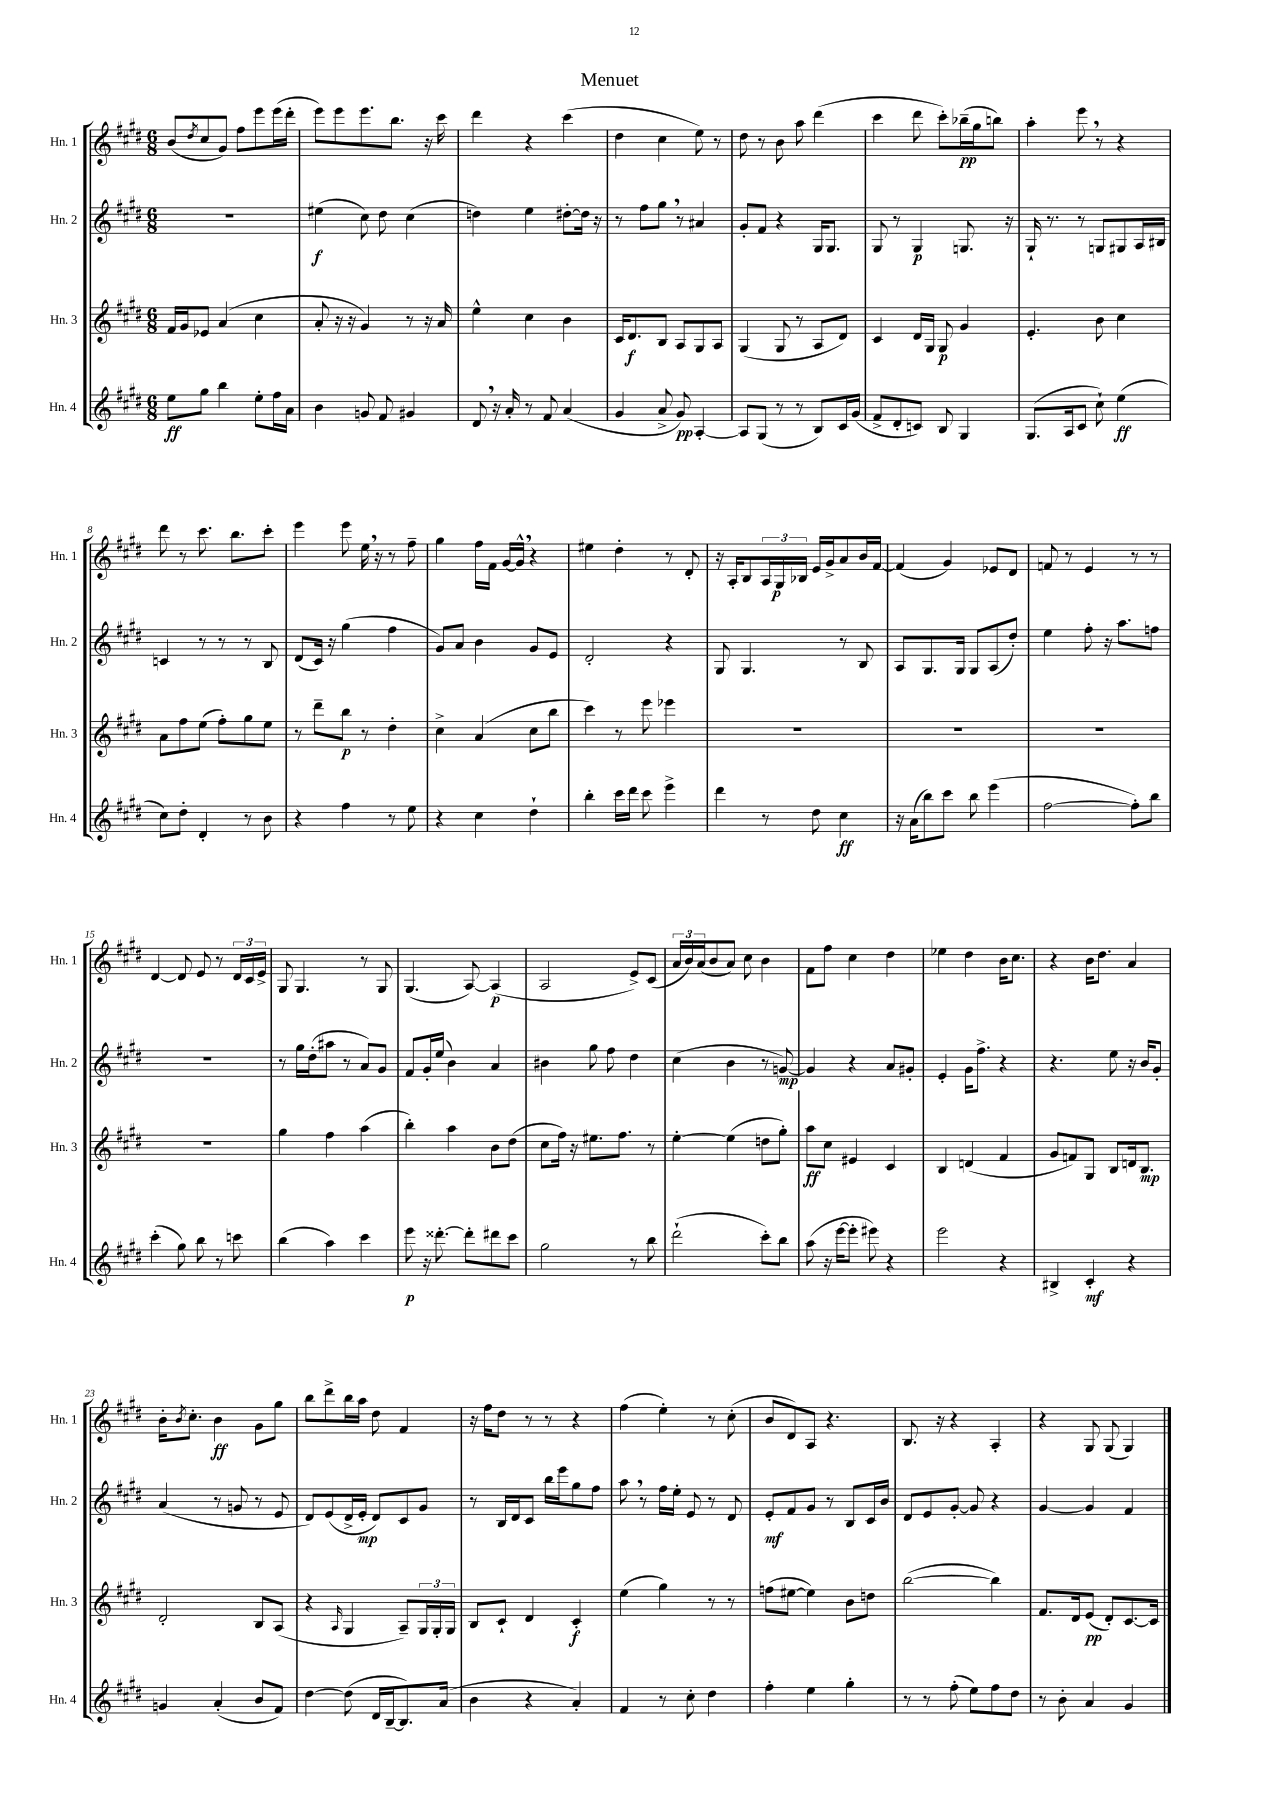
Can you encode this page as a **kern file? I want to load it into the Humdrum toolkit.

**kern	**kern	**kern	**kern
*staff4	*staff3	*staff2	*staff1
*clefG2	*clefG2	*clefG2	*clefG2
*k[f#c#g#d#]	*k[f#c#g#d#]	*k[f#c#g#d#]	*k[f#c#g#d#]
*M6/8	*M6/8	*M6/8	*M6/8
8ee\L	16f#/LL	2.r	(8b/L
.	16g#/J	.	.
.	.	.	8qdd#/
8gg#\J	8e-/J	.	8cc#/
4bb\	(4a/	.	8g#/J)
.	.	.	8ff#\L
8ee'\L	4cc#\	.	8eee\
16ff#\L	.	.	(16eee\L
16a\JJ	.	.	16ddd#'\JJ
=	=	=	=
4b\	8a'/	(4ee#\	8eee\L)
.	16r	.	8eee\
.	16r	.	.
8g/	4g#/)	8cc#\)	8.eee\
8f#/	.	8dd#\	.
.	.	.	8.bb\J
4g#/	8r	(4cc#\	.
.	16r	.	16r
.	16a/	.	16ccc#\
=	=	=	=
8d#/	4ee^^\	4dd\)	4ddd#\
16r	.	.	.
16a'/	.	.	.
8r	4cc#\	4ee\	4r
8f#/	.	.	.
(4a/	4b\	[8dd#'\L	(4ccc#\
.	.	16dd#\]Jk	.
.	.	16r	.
=	=	=	=
4g#/	16c#/LK	8r	4dd#\
.	8.d#/	.	.
.	.	8ff#\L	.
8a^/	8B/J	8gg#\J	4cc#\
8g#/)	8A/L	8r	.
[4A'/	8G#/	4a#/	8ee\)
.	8A/J	.	8r
=	=	=	=
8A/]L	(4G#/	8g#'/L	8dd#\
(8G#/J	.	8f#/J	8r
8r	8G#/	4r	8b\
8r	8r	.	8aa\
8B/L)	8A/L	16G#/LK	(4ddd#\
.	.	8.G#/J	.
16c#/L	8d#/J)	.	.
(16g#/JJ	.	.	.
=	=	=	=
8f#^/L	4c#/	8G#/	4ccc#\
8d#'/	.	8r	.
8c/J)	16d#/LL	4G#/	8ddd#\
.	16G#/JJ	.	.
8B/	8G#/	.	8ccc#'\L)
4G#/	4g#/	8.G/	(16bb-~\L
.	.	.	16gg#\J
.	.	.	8bb\J)
.	.	16r	.
=	=	=	=
(8.G#/L	4.e'/	16G#`/	4aa'\
.	.	8.r	.
16A/k	.	.	.
8c#/J	.	8r	8eee\
8cc#`\)	8b\	8G/L	8r
(4ee\	4cc#\	8G#/	4r
.	.	16A/L	.
.	.	16B#/JJ	.
=	=	=	=
8cc#\L)	8a\L	4c/	8ddd#\
8dd#'\J	8ff#\	.	8r
4d#'/	(8ee\J	8r	8.ccc#\
.	8ff#'\L)	8r	.
.	.	.	8.bb\L
8r	8gg#\	8r	.
8b\	8ee\J	8B/	8ccc#'\J
=	=	=	=
4r	8r	(8d#/L	4eee\
.	8ddd#~\L	16c#/Jk)	.
.	.	16r	.
4ff#\	8bb\J	(4gg#\	8eee\
.	8r	.	16ee\
.	.	.	16r
8r	4dd#'\	4ff#\	8r
8ee\	.	.	8ff#~\
=	=	=	=
4r	4cc#^\	8g#/L)	4gg#\
.	.	8a/J	.
4cc#\	(4a/	4b\	16ff#\LL
.	.	.	16f#\JJ
.	.	.	[16g#/LL
.	.	.	16g#^^/]JJ
4dd#`\	8cc#\L	8g#/L	4r
.	8bb\J	8e/J	.
=	=	=	=
4bb'\	4ccc#\)	2d#'/	4ee#\
16ccc#\LL	8r	.	4dd#'\
16ddd#\JJ	.	.	.
8ccc#\	8eee\	.	.
4eee^\	4eee-\	4r	8r
.	.	.	8d#'/
=	=	=	=
4ddd#\	2.r	8G#/	16r
.	.	.	16A'/LK
.	.	4.G#/	8B/
8r	.	.	24A/L
.	.	.	24G#/
.	.	.	24B-/JJ
8dd#\	.	.	16e/LL
.	.	.	16g#^/J
4cc#\	.	8r	8a/
.	.	8B/	16b/L
.	.	.	[16f#/JJ
=	=	=	=
16r	2.r	8A/L	(4f#/]
(16a\LK	.	.	.
8bb\)	.	8.G#/	.
8ccc#\J	.	.	4g#/)
.	.	16G#/Jk	.
8bb\	.	8G#/L	.
(4eee\	.	(8A/	8e-/L
.	.	8dd#'/J)	8d#/J
=	=	=	=
[2ff#\	2.r	4ee\	8f/
.	.	.	8r
.	.	8ff#'\	4e/
.	.	16r	.
.	.	8.aa\L	.
8ff#'\]L)	.	.	8r
8bb\J	.	8ff\J	8r
=	=	=	=
(4ccc#'\	2.r	2.r	[4d#/
8gg#\)	.	.	8d#/]
8bb\	.	.	8e/
8r	.	.	8r
8ccc\	.	.	24d#/LL
.	.	.	24c#/
.	.	.	24e^/JJ
=	=	=	=
(4bb\	4gg#\	8r	8G#/
.	.	16gg#\LL	4.G#/
.	.	(16dd#'\J	.
4aa\)	4ff#\	8aa#\J	.
.	.	8r	.
4ccc#\	(4aa\	8a/L)	8r
.	.	8g#/J	8G#/
=	=	=	=
8eee\	4bb'\)	8f#/L	(4.G#/
16r	.	16g#'/L	.
[8.ddd##'\	.	(16ee/JJ	.
.	4aa\	4b\)	.
8ddd##'\]L	.	.	[8A/)
8ddd#\	8b\L	4a/	(4A/]
8ccc#\J	(8dd#\J	.	.
=	=	=	=
2gg#\	8cc#\L	4b#\	2A/
.	16ff#\Jk)	.	.
.	16r	.	.
.	8.ee#\L	8gg#\	.
.	.	8ff#\	.
.	8.ff#\J	.	.
8r	.	4dd#\	8e^/L)
8bb\	8r	.	(8c#/J
=	=	=	=
(2ddd#`\	[4ee'\	(4cc#\	24a/LL
.	.	.	24b/)
.	.	.	(24a/J
.	.	.	8b/
.	(4ee\]	4b\	8a/J)
.	.	.	8cc#\
8ccc#'\L)	8dd\L	8r	4b\
8bb\J	8gg#'\J)	[8g/)	.
=	=	=	=
(8aa\	8aa\L	4g/]	8f#\L
16r	8cc#\J	.	8ff#\J
[16eee\LK	.	.	.
8eee'\]J	4e#/	4r	4cc#\
8eee#\)	.	.	.
4r	4c#/	8a/L	4dd#\
.	.	8g#'/J	.
=	=	=	=
2eee\	4B/	4e'/	4ee-\
.	(4d/	16g#\LK	4dd#\
.	.	8.ff#^\J	.
4r	4f#/	4r	16b\LK
.	.	.	8.cc#\J
=	=	=	=
4B#^/	8g#/L	4.r	4r
.	8f/)	.	.
4c#'/	8G#/J	.	16b\LK
.	.	.	8.dd#\J
.	8B/L	8ee\	.
4r	16d/k	16r	4a/
.	8.B/J	16b/LK	.
.	.	8g#'/J	.
=	=	=	=
4g/	2d#'/	(4a/	16b'\LK
.	.	.	8qb/
.	.	.	8.cc#'\J
(4a'/	.	8r	4b\
.	.	8g/	.
8b/L	8B/L	8r	8g#\L
8f#/J)	(8A/J	8e/	8gg#\J
=	=	=	=
[4dd#\	4r	8d#/L)	8bb\L
.	.	(8e/	8ddd#^\
.	16qqA/	.	.
(8dd#\]	4G#/	16d#^/L	16bb\L
.	.	16e'/JJ	16aa\JJ
16d#/LL	.	8d#/L)	8dd#\
[16B~/J	.	.	.
8.B/])	8A~/L)	8c#/	4f#/
.	24G#/L	8g#/J	.
.	24G#'/	.	.
(16a/Jk	.	.	.
.	24G#/JJ	.	.
=	=	=	=
4b\	8B/L	8r	16r
.	.	.	16ff#\LK
.	8c#`/J	16B/LL	8dd#\J
.	.	16d#/J	.
4r	4d#/	8c#/J	8r
.	.	16bb\LL	8r
.	.	16eee\J	.
4a'/)	4c#'/	8gg#\	4r
.	.	8ff#\J	.
=	=	=	=
4f#/	(4ee\	8aa\	(4ff#\
.	.	8r	.
8r	4gg#\)	16ff#\LL	4ee'\)
.	.	16ee'\JJ	.
8cc#'\	.	8e/	.
4dd#\	8r	8r	8r
.	8r	8d#/	(8cc#'\
=	=	=	=
4ff#'\	(8ff\L	8e'/L	8b/L
.	[8ee#\J	8f#/	8d#/)
4ee\	4ee#\])	8g#/J	8A/J
.	.	8r	4.r
4gg#'\	8b\L	8B/L	.
.	8dd\J	16c#/L	.
.	.	16b/JJ	.
=	=	=	=
8r	([2bb\	8d#/L	8.B/
8r	.	8e/	.
.	.	.	16r
(8ff#'\	.	[8g#'/J	4r
8ee\L)	.	8g#/]	.
8ff#\	4bb\])	4r	4A'/
8dd#\J	.	.	.
=	=	=	=
8r	8.f#/L	[4g#/	4r
8b'\	.	.	.
.	16d#/k	.	.
4a/	(8e/J	4g#/]	8G#/
.	8d#'/L)	.	(8G#/
4g#/	[8.c#/	4f#/	4G#/)
.	16c#/]Jk	.	.
==	==	==	==
*-	*-	*-	*-
